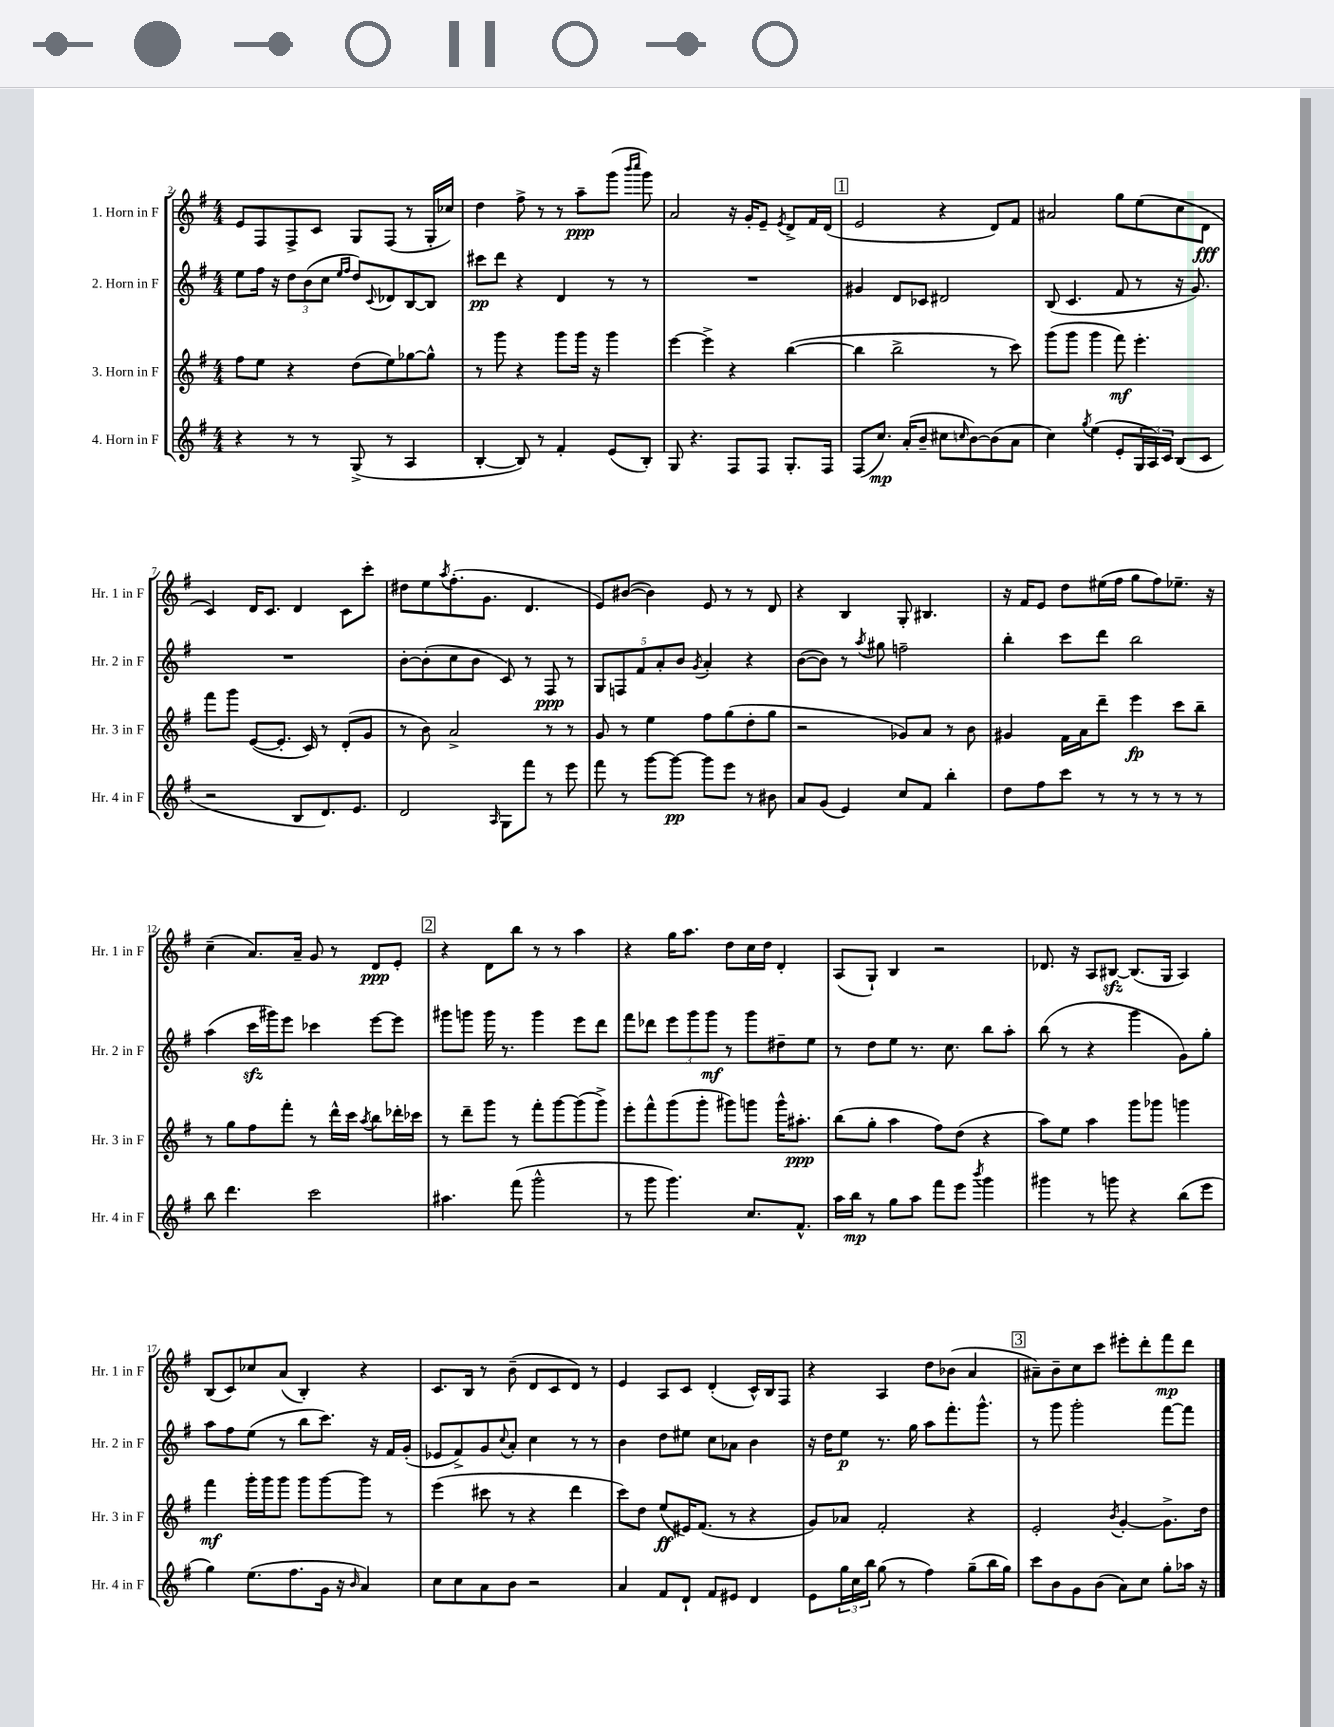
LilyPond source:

<<
\new StaffGroup <<
\new Staff = "s0" \with { instrumentName = "1. Horn in F" shortInstrumentName = "Hr. 1 in F" } {
    \clef treble \key g \major \numericTimeSignature \time 4/4
    e'8 fis8 fis8-> c'8 g8 fis8( r8 g16-. ces''16) |
    d''4 fis''8-> r8 r8 a''8--\ppp g'''8( \grace { b'''16 c''''16 } g'''8) |
    a'2 r16 g'16-. e'8-- \acciaccatura { e'8 } d'8-> fis'16 d'16( |
    \mark \markup { \box "1" } e'2 r4 d'8) fis'8 |
    ais'2 g''8 e''8( c''8 d'8\fff |
    c'4) d'16 c'8. d'4 c'8 c'''8-. |
    dis''8 e''8 \acciaccatura { a''8 } fis''8.-.( g'8. d'4. |
    e'8) bis'8~( bis'4) e'8 r8 r8 d'8 |
    r4 b4 g8-. bis4. |
    r16 fis'16 e'8 d''8 eis''16( fis''16 g''8 fis''8) ees''8.-- r16 |
    c''4--( a'8.) a'16-- g'8 r8 d'8\ppp e'8-. |
    \mark \markup { \box "2" } r4 d'8 b''8 r8 r8 a''4 |
    r4 g''16 a''8. d''8 c''16 d''16 d'4-. |
    a8( g8-!) b4 r2 |
    des'8. r16 a8 bis8~\sfz bis8.( g16 a4) |
    b8( c'8) ces''8 a'8( b4-.) r4 |
    c'8. b16 r8 b'8--( d'8 c'8 d'8) r8 |
    e'4 a8 c'8 d'4-.( c'16-^) b16 fis8 |
    r4 a4 d''8 bes'8( a'4 |
    \mark \markup { \box "3" } ais'8--) b'8-- c''8 c'''8 eis'''8-. d'''8-. fis'''8\mp d'''8 \bar "|." |
}
\new Staff = "s1" \with { instrumentName = "2. Horn in F" shortInstrumentName = "Hr. 2 in F" } {
    \clef treble \key g \major \numericTimeSignature \time 4/4
    e''8 fis''16 r16 \tuplet 3/2 { d''8 b'8( c''8 } \grace { e''16 fis''16 } d''8) \appoggiatura { c'8 } des'8 b8~ b8 |
    cis'''8\pp d'''8 r4 d'4 r8 r8 |
    R1 |
    \mark \markup { \box "1" } gis'4 d'8 ces'8 dis'2 |
    b8( c'4. fis'8 r8 r16 g'8.) |
    R1 |
    b'8~-. b'8-.( c''8 b'8 c'8) r8 fis8\ppp r8 |
    \tuplet 5/4 { g8 f8 fis'8 a'8-. b'8 } \acciaccatura { g'8 } a'4-. r4 |
    b'8~( b'8) r8 \acciaccatura { a''8 } gis''8 f''2-- |
    b''4-. c'''8 d'''8 b''2 |
    a''4( c'''16\sfz gis'''16) e'''8 ces'''4 e'''8~ e'''8 |
    \mark \markup { \box "2" } gis'''8 g'''8 g'''16 r8. g'''4 e'''8 d'''8 |
    fis'''8 des'''8 \tuplet 3/2 { e'''8 g'''8 g'''8\mf } r8 g'''8 dis''8-- e''8 |
    r8 d''8 e''8 r8. c''8. b''8 a''8-. |
    b''8( r8 r4 g'''4 g'8) g''8-. |
    a''8 fis''8 e''8( r8 b''8 c'''8.) r16 fis'16 g'16-.( |
    ees'8 fis'8->) g'8 \appoggiatura { c''8 } a'8-. c''4 r8 r8 |
    b'4 d''8 eis''8 c''8 aes'8 b'4 |
    r16 d''16 e''8\p r8. g''16 a''8 fis'''8.-. g'''8.-^ |
    \mark \markup { \box "3" } r8 g'''8 g'''2-. fis'''8~ fis'''8 \bar "|." |
}
\new Staff = "s2" \with { instrumentName = "3. Horn in F" shortInstrumentName = "Hr. 3 in F" } {
    \clef treble \key g \major \numericTimeSignature \time 4/4
    fis''8 e''8 r4 d''8( e''8) ges''8~ ges''8-^ |
    r8 g'''8 r4 g'''8 g'''16 r16 g'''4 |
    e'''4~ e'''4-> r4 b''4~( |
    \mark \markup { \box "1" } b''4 b''2-> r8 c'''8) |
    g'''8( g'''8 g'''4 fis'''8\mf) e'''4.-. |
    fis'''8 g'''8 e'8~( e'8.-. c'16) r8 d'8-.( g'8 |
    r8 b'8) a'2-> r8 r8 |
    g'8 r8 e''4 fis''8 g''8( d''8-. g''8 |
    r2 ges'8) a'8 r8 b'8 |
    gis'4 fis'16 a'16 d'''8-- e'''4\fp c'''8 b''8-- |
    r8 g''8 fis''8 fis'''8-. r8 d'''16-^ c'''16 \acciaccatura { a''8 } b''8 des'''16-. ces'''16 |
    \mark \markup { \box "2" } r8 d'''8-- g'''8 r8 fis'''8-. g'''8~ g'''8( g'''8->) |
    e'''8-. fis'''8-^ g'''8( g'''8-. gis'''8) g'''8 g'''16-^ ais''8.-.\ppp |
    b''8( g''8-. a''4 fis''8) d''8( r4 |
    a''8) e''8 a''4 g'''8 ges'''8 g'''4 |
    fis'''4\mf g'''16-. g'''16 g'''8 g'''8 g'''8~ g'''8 r8 |
    e'''4( cis'''8 r8 r4 d'''4 |
    c'''8) d''8 e''8\ff( eis'16) fis'8.( r8 r4 |
    g'8) aes'8 fis'2-. r4 |
    \mark \markup { \box "3" } e'2-. \acciaccatura { b'8 } g'4~-. g'8.-> d''16 \bar "|." |
}
\new Staff = "s3" \with { instrumentName = "4. Horn in F" shortInstrumentName = "Hr. 4 in F" } {
    \clef treble \key g \major \numericTimeSignature \time 4/4
    r4 r8 r8 g8->( r8 a4 |
    b4~-. b8) r8 fis'4-. e'8( b8-.) |
    g8 r4. fis8 fis8 g8.-. fis16 |
    \mark \markup { \box "1" } fis8( c''8.\mp) a'16-.( b'8-- cis''8 \grace { c''16 } b'8~) b'8( a'8 |
    c''4) \acciaccatura { g''8 } e''4( e'8-. \tuplet 3/2 { g16 a16) c'16 } b8( c'8 |
    r2 b8 d'8.) e'8. |
    d'2 \grace { a16 } g8 fis'''8 r8 e'''8 |
    fis'''8 r8 g'''8~ g'''8~\pp g'''8 e'''8 r8 bis'8 |
    a'8 g'8( e'4) c''8 fis'8 b''4-. |
    d''8 fis''8 c'''8 r8 r8 r8 r8 r8 |
    b''8 d'''4. c'''2 |
    \mark \markup { \box "2" } ais''4. fis'''8( g'''2-^ |
    r8 g'''8 g'''4.) c''8. fis'8.-^ |
    a''16 b''16\mp r8 g''8 a''8 fis'''8 e'''8 \acciaccatura { b'''8 } g'''4 |
    gis'''4 r8 g'''8 r4 b''8( e'''8 |
    g''4) e''8.( fis''8. g'16 r16 \grace { b'16 } a'4) |
    c''8 c''8 a'8 b'8 r2 |
    a'4 fis'8 d'8-! fis'8 eis'8 d'4 |
    e'8 \tuplet 3/2 { g''16 c''16 b''16 } g''8( r8 fis''4) g''8--( b''16 g''16) |
    \mark \markup { \box "3" } c'''8 b'8 g'8 b'8( a'8) c''8 g''8-. aes''16 r16 \bar "|." |
}
>>
>>
\layout { \context { \Score currentBarNumber = #2 } }
